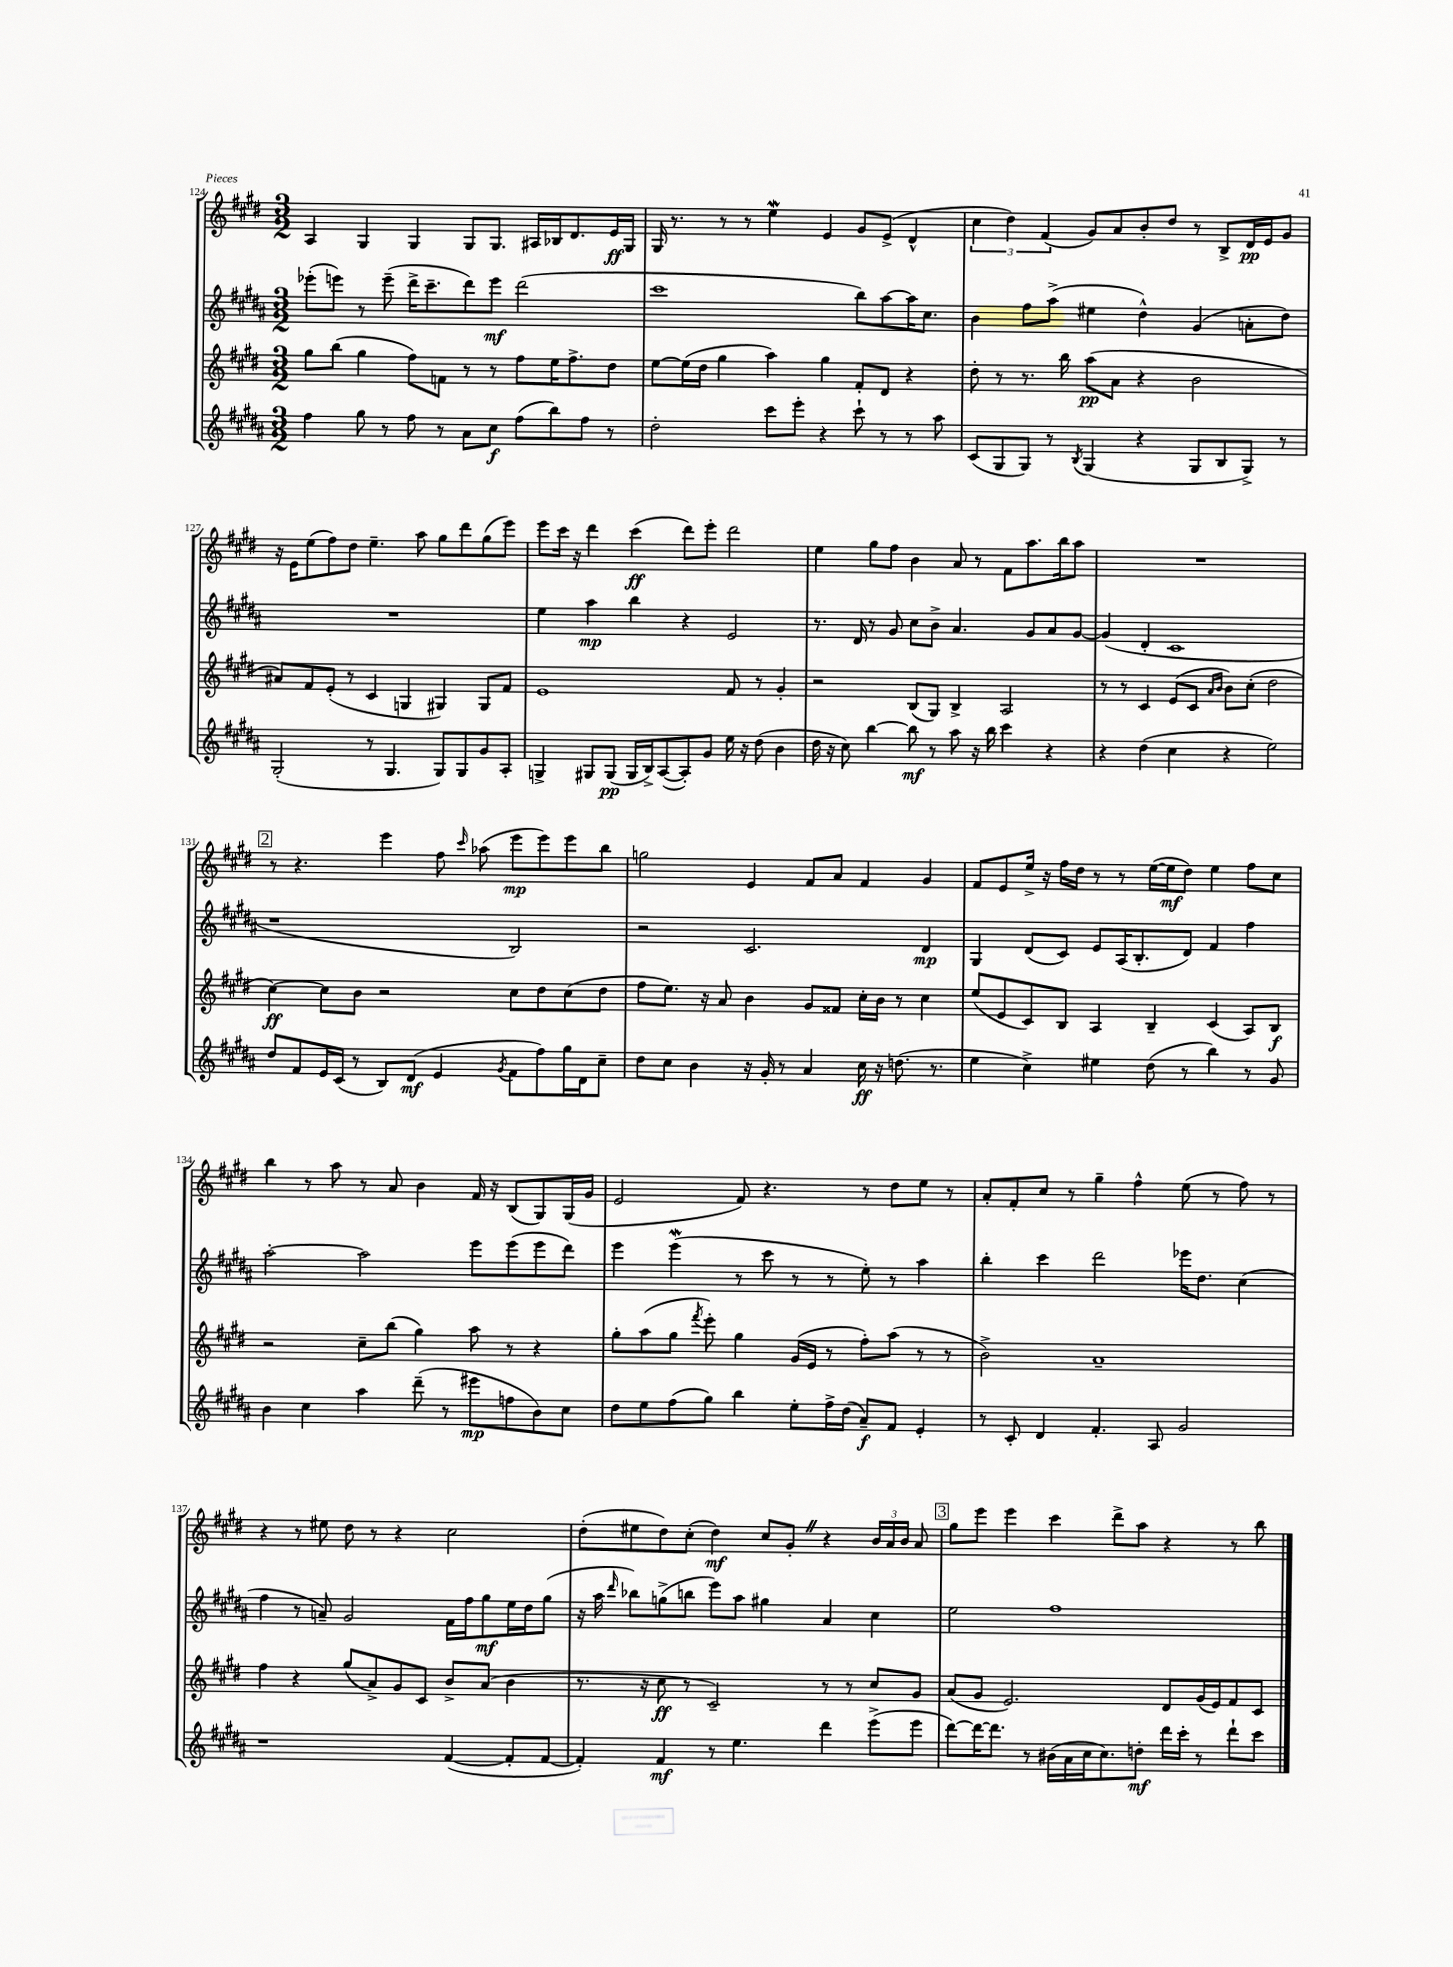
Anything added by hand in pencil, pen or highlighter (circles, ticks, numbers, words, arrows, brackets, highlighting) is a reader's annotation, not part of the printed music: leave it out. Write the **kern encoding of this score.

**kern	**kern	**kern	**kern
*staff4	*staff3	*staff2	*staff1
*clefG2	*clefG2	*clefG2	*clefG2
*k[f#c#g#d#a#]	*k[f#c#g#d#]	*k[f#c#g#d#a#]	*k[f#c#g#d#]
*M3/2	*M3/2	*M3/2	*M3/2
4ff#	8gg#	(8eee-'	4A
.	(8bb	8eee)	.
8gg#	4gg#	8r	4G#
8r	.	(8eee~	.
8ff#	8ff#)	16ddd#^	4G#
.	.	8.ccc#~	.
8r	8f	.	.
8a#	8r	8ddd#)	8G#
8cc#	8r	8eee	8.G#
(8ff#	8ff#	(2ddd#	.
.	.	.	16A#
8bb)	16ee	.	16B-
.	8.ff#^	.	8.d#
8ff#	.	.	.
8r	8dd#	.	16e
.	.	.	16G#
=	=	=	=
2dd#'	[8ee	1ccc#	16G#
.	.	.	8.r
.	(16ee]	.	.
.	16dd#	.	.
.	4gg#	.	8r
.	.	.	8r
8ccc#	4aa)	.	4ee
8eee'	.	.	.
4r	4gg#	.	4e
8ccc#`	8f#'	8bb)	8g#
8r	8d#	[8aa#	(8e^
8r	4r	16aa#]	4d#^^
.	.	8.cc#	.
8aa#	.	.	.
=	=	=	=
(8c#	8dd#'	4b	6cc#
8G#	8r	.	.
.	.	.	6dd#)
8G#)	8.r	8ff#	.
.	.	.	(6f#
8r	.	(8aa#^	.
.	16bb	.	.
8qB	.	.	.
(4G#	(8aa	4ee#	8g#)
.	8a	.	8a
4r	4r	4dd#^^)	8b'
.	.	.	8dd#
8G#	2b	(4g#	8r
8B	.	.	8B^
8G#^)	.	8a'	16d#
.	.	.	16e
8r	.	8dd#)	8g#
=	=	=	=
(2G#'	8a#)	1.r	16r
.	.	.	16e
.	8f#	.	(8ee
.	(8e'	.	8ff#)
.	8r	.	8dd#
8r	4c#	.	4.ee~
4.G#	.	.	.
.	4G	.	.
.	.	.	8aa
8G#)	4G#)	.	8gg#
8G#	.	.	8ddd#
8g#	8G#	.	(8gg#
8A#'	8f#	.	8eee)
=	=	=	=
4G^	1e	4ee	8eee
.	.	.	16ccc#
.	.	.	16r
8G#	.	4aa#	4ddd#
(8G#	.	.	.
16G#	.	4bb	(4ccc#
16B^)	.	.	.
([8A#	.	.	.
8A#'])	.	4r	8ddd#)
8g#	.	.	8eee'
16ee	8f#	2e	2ddd#
16r	.	.	.
(8dd#	8r	.	.
4b	4g#'	.	.
=	=	=	=
16dd#	2r	8.r	4ee
16r	.	.	.
8cc#)	.	.	.
.	.	16d#	.
[4bb	.	8r	8gg#
.	.	8g#	8ff#
8bb]	(8B	8cc#	4b
8r	8G#)	8b^	.
8aa#	4B^	4.a#	8a
16r	.	.	8r
16bb	.	.	.
4ccc#	2A	.	8f#
.	.	8g#	8.aa
4r	.	8a#	.
.	.	.	16bb
.	.	[8g#	8aa
=	=	=	=
4r	8r	(4g#]	1.r
.	8r	.	.
(4dd#	4c#	4d#'	.
4cc#	(8e	1c#	.
.	8c#	.	.
.	16qqa	.	.
.	16qqb	.	.
4r	8b)	.	.
.	(8cc#'	.	.
2ee)	2dd#	.	.
=	=	=	=
8dd#	[4cc#)	1r	8r
8f#	.	.	4.r
16e	8cc#]	.	.
(16c#	.	.	.
8r	8b	.	.
8B)	2r	.	4eee
(8d#	.	.	.
4e	.	.	8ff#
.	.	.	16qqccc#
.	.	.	(8aa-
8qg#	.	.	.
8f#	8cc#	2B)	8eee
8ff#)	8dd#	.	8eee)
16gg#	(8cc#	.	8eee
16d#	.	.	.
8cc#~	8dd#	.	8bb
=	=	=	=
8dd#	8ff#	2r	2gg
8cc#	8.ee)	.	.
4b	.	.	.
.	16r	.	.
.	8a	.	.
16r	4b	2.c#	4e
16g#'	.	.	.
8r	.	.	.
4a#	8g#	.	8f#
.	8f##	.	8a
16cc#	16cc#'	.	4f#
16r	16b	.	.
(8.dd	8r	.	.
.	4cc#	4d#	4g#
8.r	.	.	.
=	=	=	=
4ee	(8ee	4G#	8f#
.	8e	.	8e
4cc#^)	8c#)	(8d#	16ee^
.	.	.	16r
.	8B	8c#)	16ff#
.	.	.	16dd#
4ee#	4A	8e	8r
.	.	(16A#	8r
.	.	8.B'	.
(8dd#	4B~	.	([16ee
.	.	.	16ee]
8r	.	8d#)	8dd#)
4bb)	(4c#	4f#	4ee
8r	8A)	4ff#	8ff#
8g#	8B	.	8cc#
=	=	=	=
4b	2r	[2aa#'	4bb
4cc#	.	.	8r
.	.	.	8aa
4aa#	8cc#~	2aa#]	8r
.	(8bb	.	8a
(8ddd#~	4gg#)	.	4b
8r	.	.	.
8eee#	8aa	8eee	16f#
.	.	.	16r
8ff	8r	(8eee	(8B
8b)	4r	8eee	8G#)
8cc#	.	8ddd#)	(16G#
.	.	.	16g#
=	=	=	=
8dd#	8gg#'	4eee	2e
8ee	(8aa	.	.
(8ff#	8gg#	(4eee	.
.	8qfff#	.	.
8gg#)	8eee')	.	.
4bb	4gg#	8r	8f#)
.	.	8ccc#	4.r
8ee'	(16g#	8r	.
.	16e	.	.
16ff#^	8r	8r	.
(16dd#	.	.	.
8a#~)	8ff#')	8ee')	8r
8f#	(8aa	8r	8dd#
4e'	8r	4aa#	8ee
.	8r	.	8r
=	=	=	=
8r	2b^)	4bb'	8a'
8c#'	.	.	8f#'
4d#	.	4ccc#	8cc#
.	.	.	8r
4.f#'	1a~	2ddd#	4gg#~
.	.	.	4ff#^^
8A#	.	.	.
2g#	.	16eee-	(8ee
.	.	8.dd#	.
.	.	.	8r
.	.	(4cc#	8ff#)
.	.	.	8r
=	=	=	=
1r	4ff#	4ff#	4r
.	4r	8r	8r
.	.	8a~)	8ee#
.	(8gg#	2g#	8dd#
.	8a^)	.	8r
.	8g#	.	4r
.	8c#	.	.
([4f#	8b^	16f#	2cc#
.	.	16ff#	.
.	(8a	8gg#	.
8f#']	4b	16ee	.
.	.	16dd#	.
[8f#	.	(8gg#	.
=	=	=	=
4f#'])	8.r	16r	(8dd#'
.	.	16aa#	.
.	.	16qqddd#	.
.	.	8bb-)	8ee#
.	16r	.	.
4f#	8cc#	(8gg^	8dd#)
.	8r	8bb	(8cc#'
8r	2c#~)	8eee)	4dd#)
4.ee	.	8aa#	.
.	.	4gg#	8cc#
.	.	.	8g#'
4ddd#	8r	4a#	4r
.	8r	.	.
(8eee^	8cc#	4cc#	24b
.	.	.	24a
.	.	.	24b
8eee	8g#	.	8a
=	=	=	=
[8ddd#)	(8a	2ee	8gg#
16ddd#_	8g#	.	8eee
8.ddd#]	.	.	.
.	2.e)	.	4eee
8r	.	.	.
(16b#	.	1ff#	4ccc#
16a#	.	.	.
16cc#	.	.	.
8.cc#)	.	.	.
.	.	.	8ddd#^
8dd'	.	.	8aa
16ddd#	8d#	.	4r
16ccc#'	.	.	.
8r	(16g#	.	.
.	16e)	.	.
8ddd#`	8f#	.	8r
8ccc#	8c#	.	8bb
==	==	==	==
*-	*-	*-	*-
